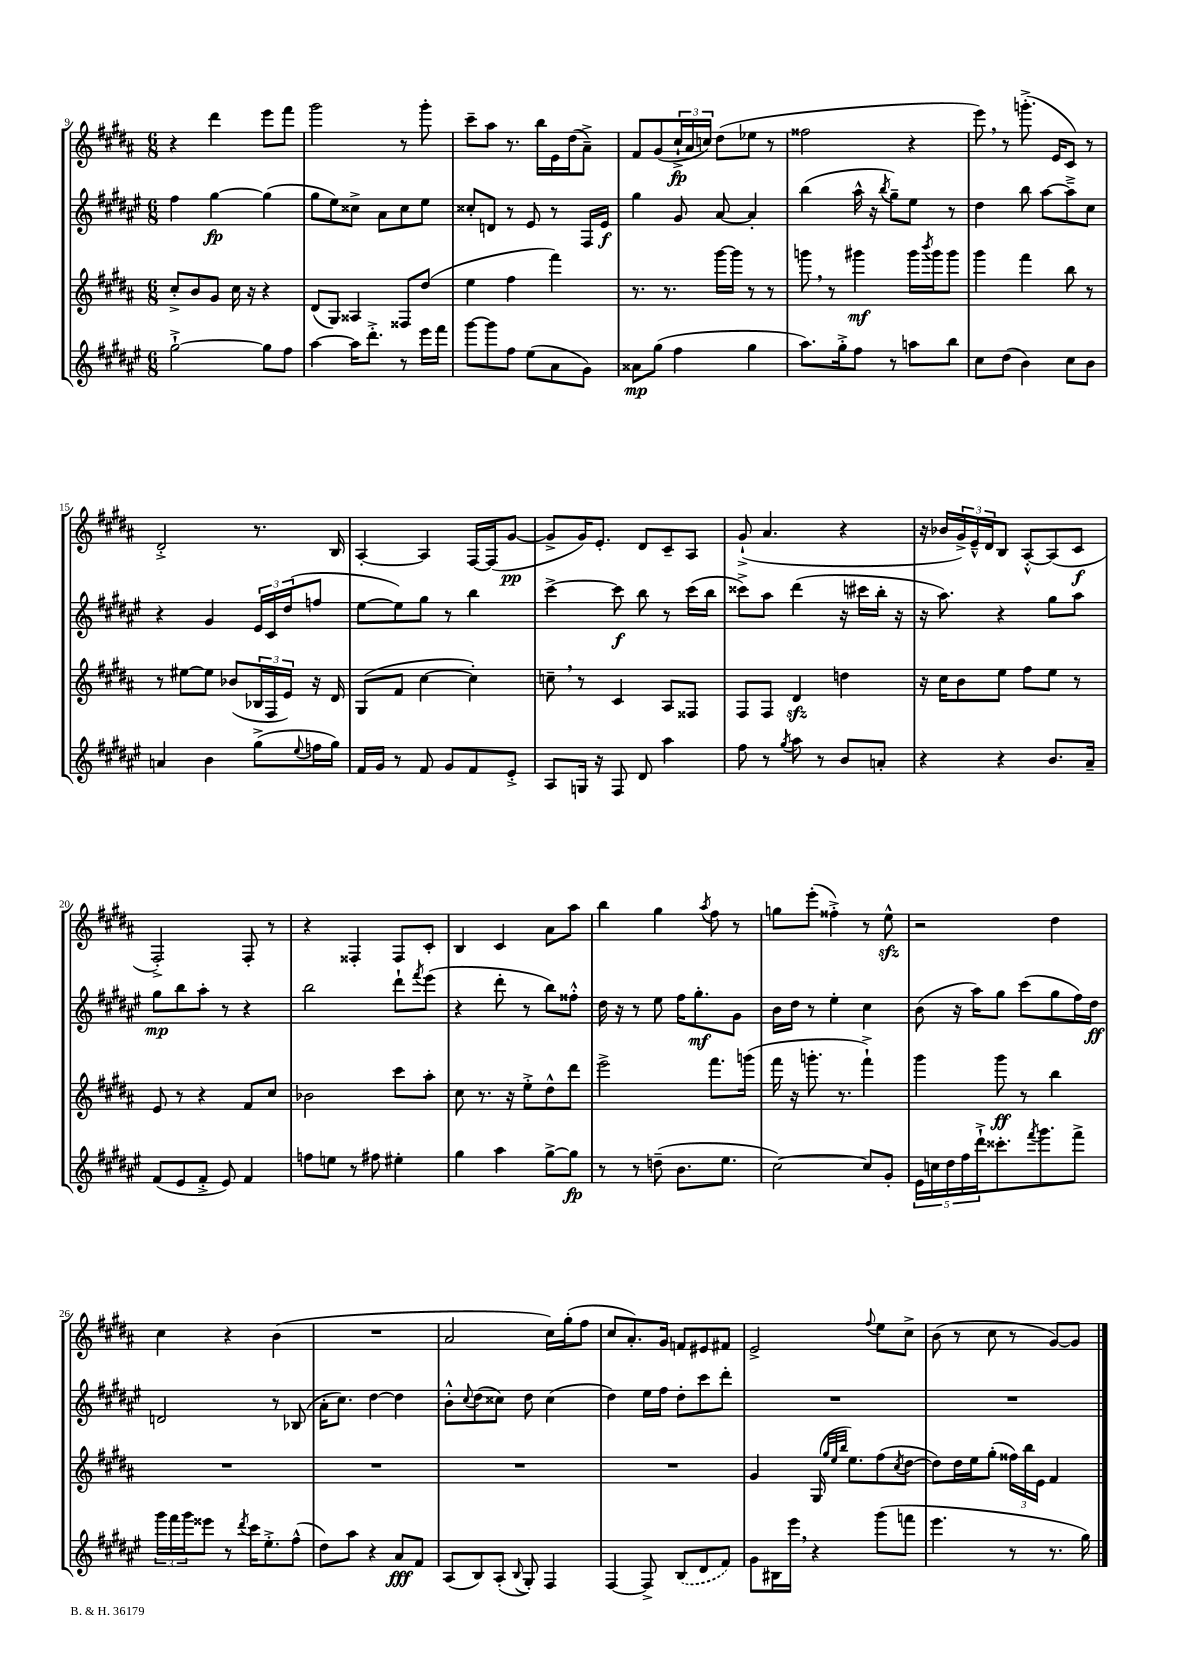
<<
\new StaffGroup <<
\new Staff = "s0" {
    \clef treble \key b \major \numericTimeSignature \time 6/8
    r4 dis'''4 e'''8 fis'''8 |
    gis'''2 r8 gis'''8-. |
    cis'''8-- ais''8 r8. b''16 e'16 dis''16( ais'8--->) |
    fis'8 gis'8( \tuplet 3/2 { cis''16-!->\fp ais'16 c''16) } dis''8( ees''8 r8 |
    fisis''2 r4 |
    e'''8) \breathe r8 g'''8.-.->( e'16 cis'8) r8 |
    dis'2-.-> r8. b16 |
    ais4~-. ais4 fis16~ fis16( gis'8~\pp |
    gis'8-> gis'16) e'8.-. dis'8 cis'8-- ais8 |
    gis'8-!->( ais'4. r4 |
    r16 bes'16 \tuplet 3/2 { gis'16->) e'16---^ dis'16 } b8 ais8~-.-^ ais8( cis'8\f |
    fis2-.->) fis8-. r8 |
    r4 fisis4-. fisis8 cis'8-. |
    b4 cis'4 ais'8 ais''8 |
    b''4 gis''4 \acciaccatura { ais''8 } fis''8 r8 |
    g''8 e'''8-.( fisis''4-.->) r8 e''8-^\sfz |
    r2 dis''4 |
    cis''4 r4 b'4( |
    R2. |
    ais'2 cis''16) gis''16-.( fis''8 |
    cis''8 ais'8.-.) gis'16 f'8 eis'8 fis'8 |
    e'2-> \appoggiatura { fis''8 } e''8 cis''8-> |
    b'8( r8 cis''8 r8 gis'8~) gis'8 \bar "|." |
}
\new Staff = "s1" {
    \clef treble \key fis \major \numericTimeSignature \time 6/8
    fis''4 gis''4~\fp gis''4( |
    gis''8 eis''8) cisis''8-> ais'8 cisis''8 eis''8 |
    cisis''8-. d'8 r8 eis'8 r8 fis16 eis'16\f |
    gis''4 gis'8 ais'8~ ais'4-. |
    b''4( ais''16-^ r16 \acciaccatura { b''8 } gis''8--) eis''8 r8 |
    dis''4 b''8 ais''8~ ais''8---> cis''8 |
    r4 gis'4 \tuplet 3/2 { eis'16 cis'16 dis''16( } f''8 |
    eis''8~ eis''8) gis''8 r8 b''4 |
    cis'''4~-> cis'''8\f b''8 r8 cis'''16( b''16 |
    cisis'''8->) ais''8 dis'''4( r16 cis'''16 b''16-. r16 |
    r16 ais''8.) r4 gis''8 ais''8 |
    gis''8\mp b''8 ais''8-. r8 r4 |
    b''2 dis'''8-! \acciaccatura { fis'''8 } eis'''8( |
    r4 dis'''8-. r8 b''8) fisis''8-.-^ |
    dis''16 r16 r8 eis''8 fis''16 gis''8.-.\mf gis'8 |
    b'16 dis''16 r8 eis''4-. cis''4 |
    b'8( r16 ais''16) gis''8 cis'''8( gis''8 fis''16) dis''16\ff |
    d'2 r8 bes8( |
    ais'16-. cis''8.) dis''4~ dis''4 |
    b'8-.-^ \appoggiatura { cis''8 } dis''8( cisis''8) dis''8 cisis''4( |
    dis''4) eis''16 fis''16 dis''8-. cis'''8 dis'''8-. |
    R2. |
    R2. \bar "|." |
}
\new Staff = "s2" {
    \clef treble \key b \major \numericTimeSignature \time 6/8
    cis''8-.-> b'8 gis'8 cis''16 r16 r4 |
    dis'8( gis8) aisis4 fisis8 dis''8( |
    e''4 fis''4 fis'''4) |
    r8. r8. gis'''16~ gis'''16 r8 r8 |
    g'''8 \breathe r8 gis'''4\mf gis'''16 \acciaccatura { b'''8 } gis'''16 gis'''8 |
    gis'''4 fis'''4 b''8 r8 |
    r8 eis''8~ eis''8 bes'8( \tuplet 3/2 { bes16 fis16 e'16) } r16 dis'16 |
    gis8( fis'8 cis''4~ cis''4-.) |
    c''8-- \breathe r8 cis'4 ais8 fisis8 |
    fis8 fis8 dis'4\sfz d''4 |
    r16 cis''16 b'8 e''8 fis''8 e''8 r8 |
    e'8 r8 r4 fis'8 cis''8 |
    bes'2 cis'''8 ais''8-. |
    cis''8 r8. r16 e''8-.-> dis''8-^ dis'''8 |
    e'''2-> fis'''8. g'''16( |
    fis'''16 r16 g'''8.-. r8. fis'''4-!->) |
    gis'''4 gis'''8\ff r8 b''4 |
    R2. |
    R2. |
    R2. |
    R2. |
    gis'4 gis16( \grace { gis''32 e''32 b''32 } e''8.) fis''8( \acciaccatura { cis''8 } dis''8~ |
    dis''8) dis''16 e''16 gis''8-.( \tuplet 3/2 { fisis''16) b''16 e'16 } fis'4 \bar "|." |
}
\new Staff = "s3" {
    \clef treble \key fis \major \numericTimeSignature \time 6/8
    gis''2~-!-> gis''8 fis''8 |
    ais''4~ ais''16 dis'''8.-.-> r8 eis'''16 fis'''16 |
    gis'''8~ gis'''8 fis''8 eis''8( ais'8 gis'8) |
    aisis'8\mp gis''8( fis''4 gis''4 |
    ais''8.) gis''16-.-> fis''8 r8 a''8 b''8 |
    cis''8 dis''8( b'4) cis''8 b'8 |
    a'4 b'4 gis''8->( \appoggiatura { eis''8 } f''16 gis''16) |
    fis'16 gis'16 r8 fis'8 gis'8 fis'8 eis'8-.-> |
    ais8 g16 r16 fis8 dis'8 ais''4 |
    fis''8 r8 \acciaccatura { gis''8 } ais''8 r8 b'8 a'8-. |
    r4 r4 b'8. ais'16-- |
    fis'8( eis'8 fis'8-.-> eis'8) fis'4 |
    f''8 e''8 r8 fis''8 eis''4-. |
    gis''4 ais''4 gis''8~-> gis''8\fp |
    r8 r8 d''8--( b'8. eis''8. |
    cis''2~) cis''8 gis'8-. |
    \tuplet 5/4 { eis'16 c''16 dis''16 fis''16 dis'''16-!-> } cisis'''8.-. \acciaccatura { fis'''8 } gis'''8. fis'''8-> |
    \tuplet 3/2 { gis'''16 fis'''16 gis'''16 } eisis'''8 r8 \acciaccatura { dis'''8 } cis'''16 eis''8.-.-> fis''8-^( |
    dis''8) ais''8 r4 ais'8\fff fis'8 |
    ais8( b8) ais8-.( \appoggiatura { b8 } gis8-.) fis4 |
    fis4~ fis8-> \once \slurDashed b8( dis'8 fis'8) |
    gis'8 bis16 eis'''16 \breathe r4 gis'''8( f'''8 |
    eis'''4. r8 r8. gis''16) \bar "|." |
}
>>
>>
\layout { \context { \Score currentBarNumber = #9 } }
